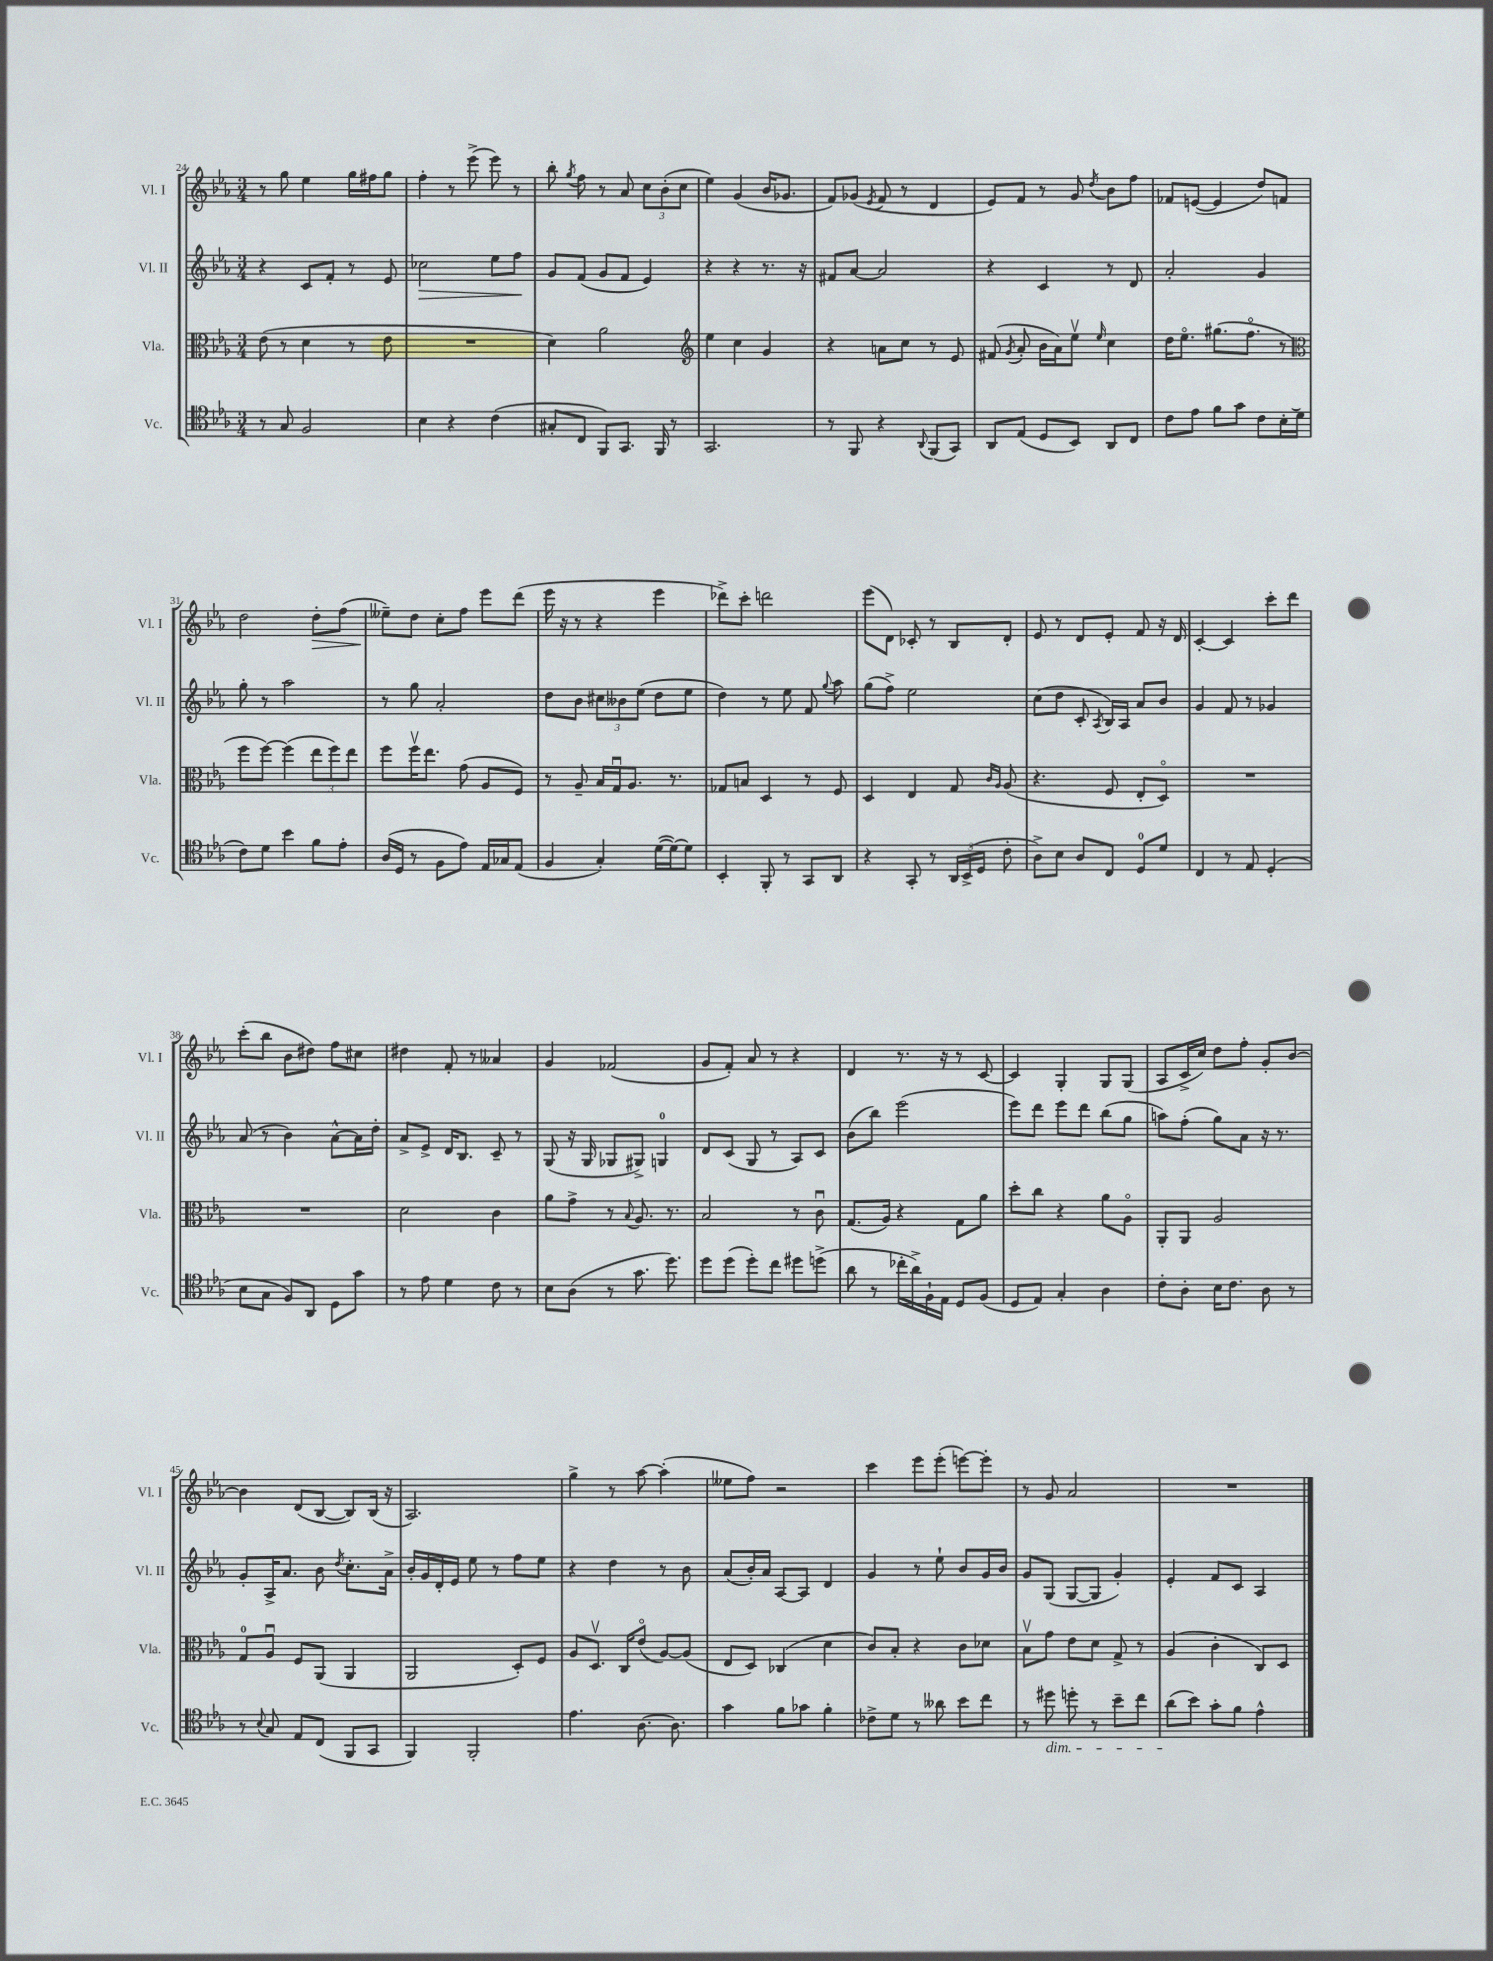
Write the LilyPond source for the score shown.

<<
\new StaffGroup <<
\new Staff = "s0" \with { instrumentName = "Vl. I" shortInstrumentName = "Vl. I" } {
    \clef treble \key ees \major \numericTimeSignature \time 3/4
    \autoBeamOff r8 g''8 ees''4 g''16[ fis''16 g''8] |
    f''4-. r8 ees'''8->( ees'''8) r8 |
    bes''8-. \acciaccatura { g''8 } f''8 r8 aes'8 \tuplet 3/2 { c''8[ bes'8-.( c''8] } |
    ees''4) g'4( bes'16[ ges'8.] |
    f'8[) ges'8]( \acciaccatura { ees'8 } f'8 r8 d'4 |
    ees'8[) f'8] r8 g'8 \acciaccatura { d''8 } bes'8[ f''8] |
    fes'8[ e'8]~( e'4 d''8[) f'8] |
    d''2 d''8[-.\> f''8]( |
    eeses''8[--\!) d''8] c''8[-. f''8] ees'''8[ d'''8]( |
    ees'''16 r16 r8 r4 ees'''4 |
    des'''8[->) c'''8]-. d'''2 |
    ees'''8[( d'8]) ces'8-. r8 bes8[ d'8]-. |
    ees'8 r8 d'8[ ees'8]-. f'8 r16 d'16 |
    c'4~-. c'4 c'''8[-. d'''8] |
    c'''8[-.( bes''8] bes'8[ dis''8]) f''8[ cis''8] |
    dis''4 f'8-. r8 aeses'4 |
    g'4 fes'2( |
    g'8[ f'8]-.) aes'8 r8 r4 |
    d'4 r8. r16 r8 c'8~ |
    c'4 g4-. g8[ g8]( |
    aes8[ c'16-> c''16]) d''8[ f''8]-. g'8[-. bes'8]~ |
    bes'4 d'8[( bes8]~ bes8[) bes16]( r16 |
    aes2.) |
    g''4-> r8 aes''8~ aes''4-.( |
    eeses''8[ f''8]) r2 |
    c'''4 ees'''8[ ees'''8]-.( e'''8[~) e'''8]-. |
    r8 g'8 aes'2 |
    R2. \bar "|." |
}
\new Staff = "s1" \with { instrumentName = "Vl. II" shortInstrumentName = "Vl. II" } {
    \clef treble \key ees \major \numericTimeSignature \time 3/4
    \autoBeamOff r4 c'8[ f'8]-. r8 ees'8 |
    ces''2\> ees''8[ f''8]\! |
    g'8[ f'8]( g'8[ f'8] ees'4) |
    r4 r4 r8. r16 |
    fis'8[ aes'8]~ aes'2 |
    r4 c'4 r8 d'8 |
    aes'2-. g'4 |
    g''8-. r8 aes''2 |
    r8 g''8 aes'2-. |
    d''8[ bes'8] \tuplet 3/2 { cis''8[ beses'8 ees''8]( } d''8[ ees''8] |
    d''4) r8 ees''8 f'8 \appoggiatura { g''8 } aes''8 |
    g''8[( f''8]->) ees''2 |
    c''8[( d''8] c'8-. \acciaccatura { aes8 } bes16[) aes16] aes'8[ bes'8] |
    g'4 f'8 r8 ges'4 |
    aes'8( r8 bes'4) aes'8[~-^ aes'16 d''16]-. |
    aes'8[-> ees'8]-> d'16[ bes8.] c'8-- r8 |
    g8( r16 g16 ges8[ gis8]->) g4-0 |
    d'8[ c'8]( g8 r8 aes8[) c'8] |
    bes'8[( bes''8]) ees'''2( |
    ees'''8[) d'''8] ees'''8[ d'''8] bes''8[( g''8] |
    a''8[) f''8]-.( g''8[) aes'8] r16 r8. |
    g'8[-. aes16-> aes'8.] bes'8 \acciaccatura { d''8 } c''8.[-. aes'16]-> |
    bes'16[-. g'16 d'16-. ees'16] ees''8 r8 f''8[ ees''8] |
    r4 d''4 r8 bes'8 |
    aes'8[( bes'16-.) aes'16] aes8[~ aes8] d'4 |
    g'4 r8 ees''8-! bes'8[ g'16 bes'16] |
    g'8[ g8]( g8[~ g8] g'4-.) |
    ees'4-. f'8[ c'8] aes4 \bar "|." |
}
\new Staff = "s2" \with { instrumentName = "Vla." shortInstrumentName = "Vla." } {
    \clef alto \key ees \major \numericTimeSignature \time 3/4
    \autoBeamOff ees'8( r8 d'4 r8 ees'8 |
    R2. |
    d'4) aes'2 |
    \clef treble ees''4 c''4 g'4 |
    r4 a'8[ c''8] r8 ees'8 |
    fis'8( \acciaccatura { g'8 } aes'8-. bes'16[ aes'16) ees''8]\upbow \grace { ees''16 } c''4 |
    d''16[ ees''8.]\flageolet gis''8.[( f''8.]\flageolet r8 |
    \clef alto f''8[ f''8]~) f''4( \tuplet 3/2 { ees''8[ f''8) ees''8] } |
    f''8[ f''16\upbow ees''8.] g'8( aes8[ f8]) |
    r8 aes8-- bes16[ g16\downbow aes8.] r8. |
    ges8[ b8] d4 r8 f8 |
    d4 ees4 g8 \grace { c'16[ aes16] } aes8( |
    r4. f8 ees8[-. d8]\flageolet) |
    R2. |
    R2. |
    d'2 c'4 |
    aes'8[ g'8]-> r8 \appoggiatura { bes8 } aes8. r8. |
    bes2 r8 c'8\downbow |
    g8.[( aes16]) r4 g8[ aes'8] |
    d''8[-. c''8] r4 aes'8[ aes8]\flageolet |
    aes,8[-. aes,8] aes2 |
    g8[-0 aes8]\downbow f8[ aes,8]( aes,4 |
    aes,2 d8[-.) f8] |
    aes8[ d8.]\upbow c16[ ees'8]\flageolet( aes8[~) aes8]( |
    ees8[ d8]) ces4( d'4 |
    c'8[) bes8]-. r4 c'8[ des'8] |
    bes8[\upbow g'8] ees'8[ d'8] g8-> r8 |
    aes4( c'4-. c8[) d8] \bar "|." |
}
\new Staff = "s3" \with { instrumentName = "Vc." shortInstrumentName = "Vc." } {
    \clef tenor \key ees \major \numericTimeSignature \time 3/4
    \autoBeamOff r8 g8 f2 |
    bes4 r4 c'4( |
    gis8[-. c8] f,8[) g,8.] f,16 r8 |
    g,2. |
    r8 f,8 r4 \appoggiatura { aes,8 } f,8[( g,8]) |
    aes,8[ ees8]( d8[ bes,8]) aes,8[ c8] |
    c'8[ ees'8] f'8[ g'8] c'8[ bes16-. d'16]( |
    c'8[) d'8] bes'4 f'8[ ees'8]-. |
    aes16[( d16] r8 f8[ ees'8]) ees16[ ges16 ees8]( |
    f4 g4-.) d'16[~( d'16~) d'8] |
    bes,4-. f,8-. r8 g,8[ aes,8] |
    r4 g,8-. r8 \tuplet 3/2 { aes,16[ bes,16->( d16] } c'8-. |
    aes8[->) bes8] aes8[ c8] d8[-0 d'8] |
    c4 r8 ees8 d4-.( |
    bes8[ g8] f8[) aes,8] d8[ g'8] |
    r8 ees'8 d'4 c'8 r8 |
    bes8[ aes8]( r8 g'8. d''8.) |
    d''8[ d''8]( d''8[-.) c''8] dis''8[ d''8]->( |
    aes'8 r8 ces''16[-. aes'16->) f16-! ees16] d8[ f8]( |
    d8[ ees8]) g4-. aes4 |
    c'8[-. aes8]-. bes16[ c'8.] aes8 r8 |
    r8 \appoggiatura { bes8 } g8 ees8[ c8]( f,8[ g,8] |
    f,4) f,2-. |
    ees'4. aes8.~ aes8. |
    g'4 f'8[ ges'8] f'4-. |
    ces'8[-> d'8] r8 aeses'8 bes'8[ c''8] |
    r8 dis''8\dim d''8-. r8 bes'8[-- c''8] |
    aes'8[\!( bes'8]) g'8[-. f'8] ees'4-^ \bar "|." |
}
>>
>>
\layout { \context { \Score currentBarNumber = #24 } }
